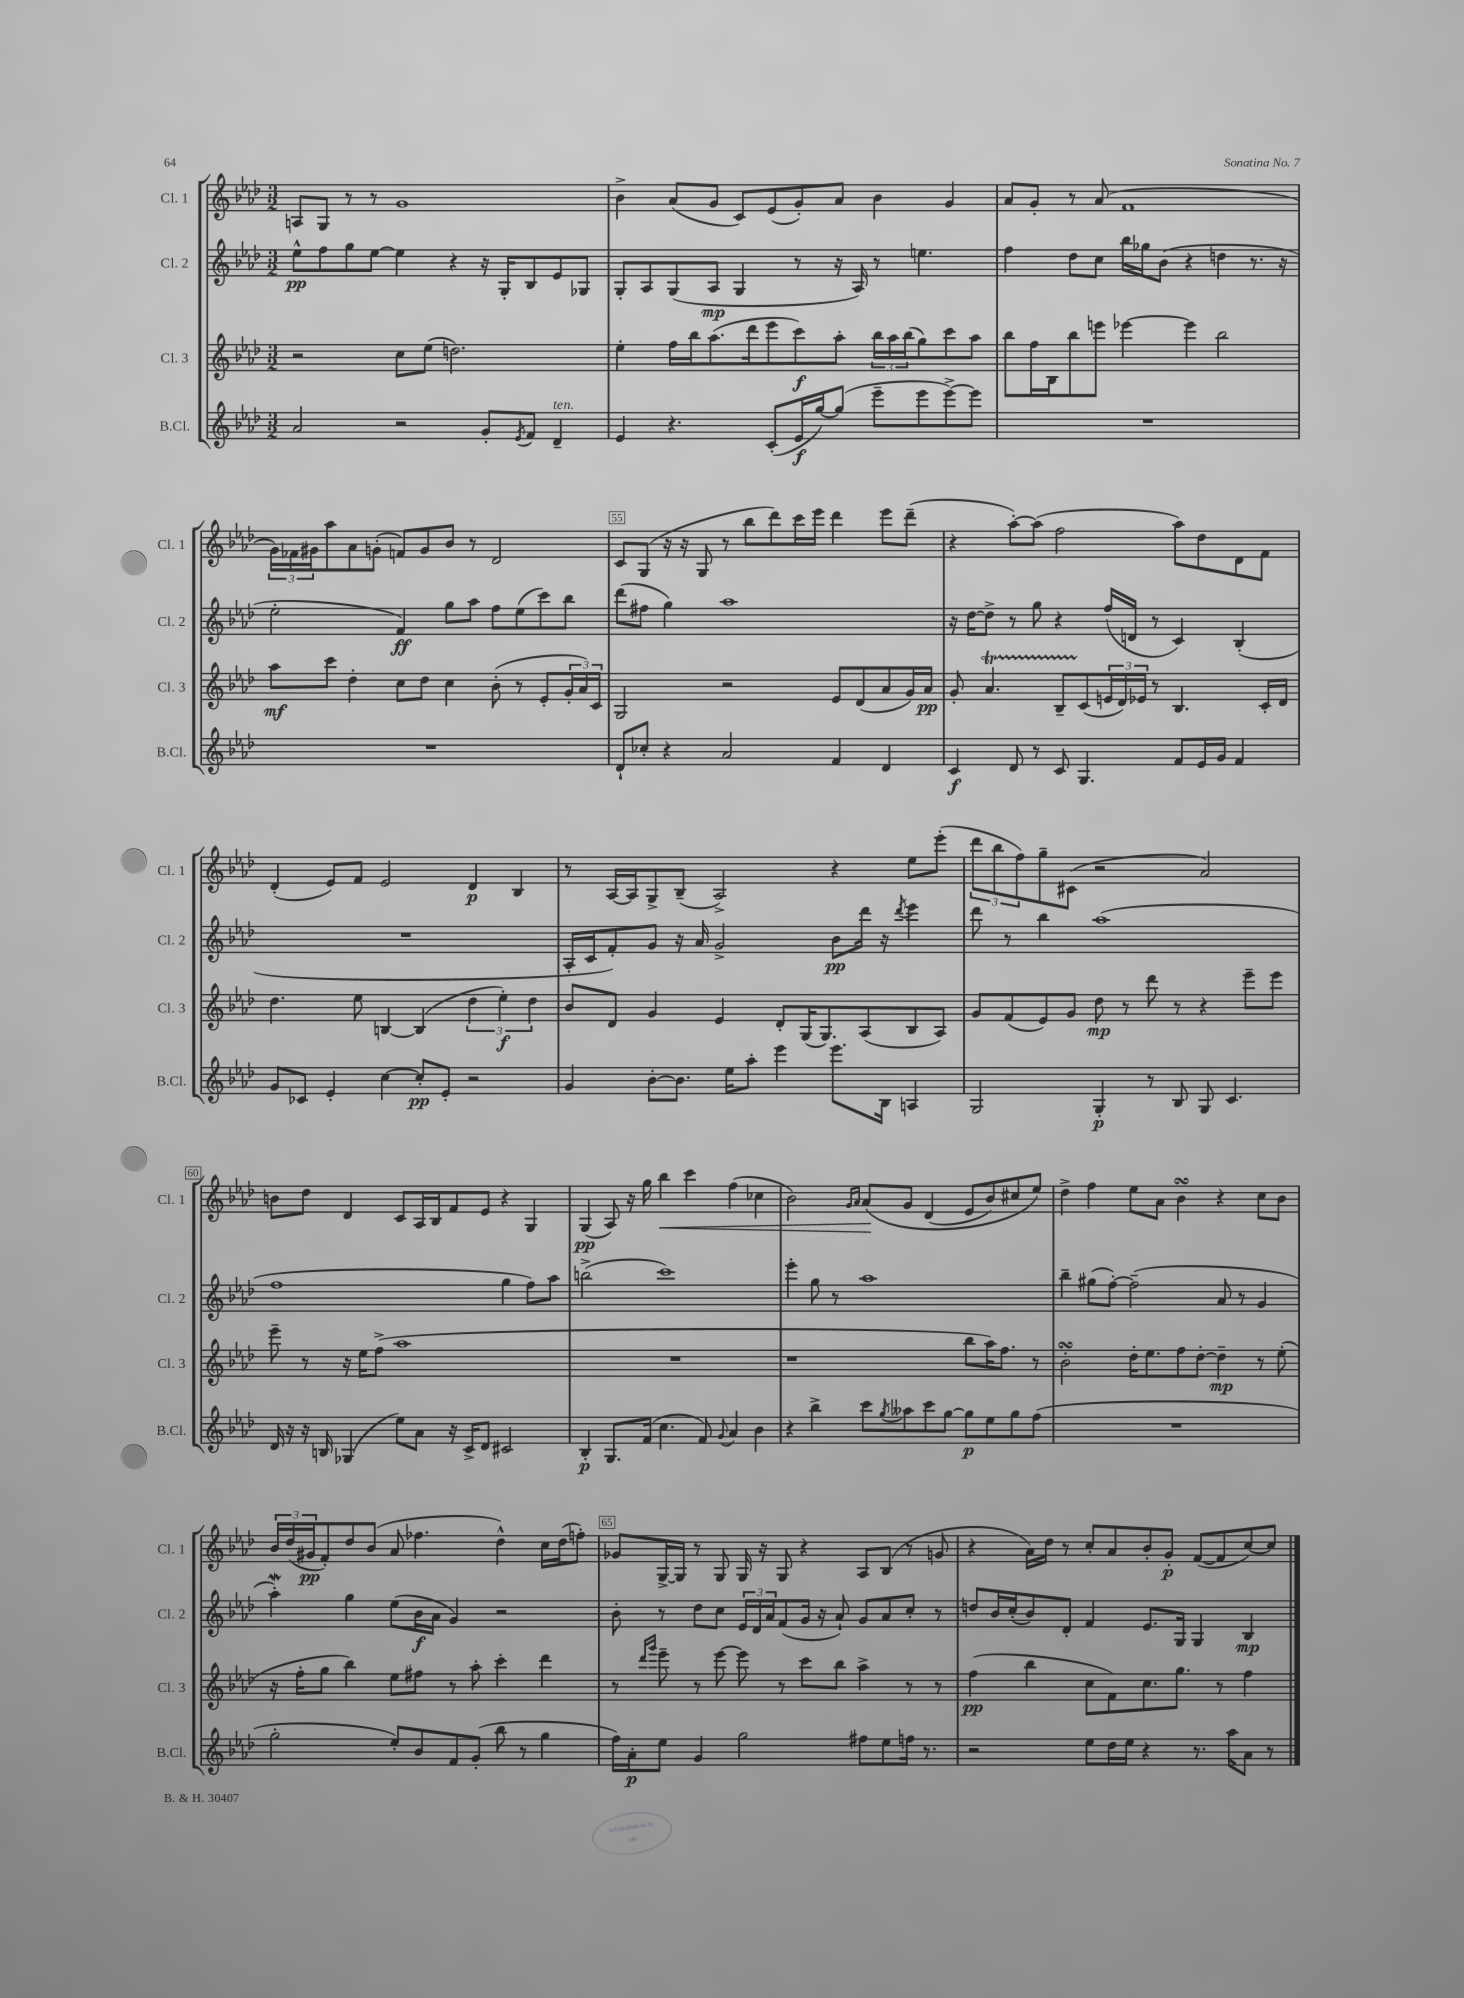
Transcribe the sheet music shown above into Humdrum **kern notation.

**kern	**kern	**kern	**kern
*staff4	*staff3	*staff2	*staff1
*clefG2	*clefG2	*clefG2	*clefG2
*k[b-e-a-d-]	*k[b-e-a-d-]	*k[b-e-a-d-]	*k[b-e-a-d-]
*M3/2	*M3/2	*M3/2	*M3/2
2a-/	2r	8ee-^^\L	8A/L
.	.	8ff\	8G/J
.	.	8gg\	8r
.	.	[8ee-\J	8r
2r	8cc\L	4ee-\]	1g
.	(8ee-\J	.	.
.	2.dd\)	4r	.
8g'/L	.	16r	.
.	.	16G'/LK	.
8qe-/	.	.	.
8f/J	.	8B-/	.
4d-~/	.	8e-/	.
.	.	8G-/J	.
=	=	=	=
4e-/	4ee-'\	8G'/L	4b-^\
.	.	8A-/	.
4.r	16ff\LL	(8G/	(8a-/L
.	16bb-\J	.	.
.	(8.aa-\	8A-/J	8g/J
.	.	4G/	8c/L)
.	16ddd-\k	.	.
(8c'/L	8eee-\	.	(8e-/
16e-/L	8ccc\)	8r	8g'/)
[16gg/J)	.	.	.
(8gg/]J	8aa-'\J	16r	8a-/J
.	.	16A-/)	.
8eee-~\L	24bb-\LL	8r	4b-\
.	24aa-\	.	.
.	(24bb-\J	.	.
8eee-\	8gg\)	4.ee\	.
[8eee-^\)	8ccc\	.	4g/
8eee-\]J	8aa-\J	.	.
=	=	=	=
1.r	8bb-\L	4ff\	8a-/L
.	16ff\L	.	8g'/J
.	16B-\J	.	.
.	8bb-\	8dd-\L	8r
.	8eee\J	8cc\J	(8a-/
.	[4eee-\	16bb-\LL	1f
.	.	16gg-\J	.
.	.	(8b-\J	.
.	4eee-\]	4r	.
.	2bb-\	4dd\	.
.	.	8.r	.
.	.	16r	.
=	=	=	=
1.r	8aa-\L	2ee-'\	24g\LL)
.	.	.	24f-\
.	.	.	24g#\J
.	8ccc\J	.	8aa-\
.	4dd-'\	.	8a-\
.	.	.	(8g'\J
.	8cc\L	4f/)	8f/L)
.	8dd-\J	.	8g/
.	4cc\	8gg\L	8b-/J
.	.	8aa-\J	8r
.	(8b-'\	8ff\L	2d-/
.	8r	(8ee-\	.
.	8e-'/L	8ccc\)	.
.	24g'/L	8bb-\J	.
.	24a-/)	.	.
.	24c/JJ	.	.
=	=	=	=
8d-`/L	2G/	(8ddd-\L	8c/L
8cc-'/J	.	8ff#\J	(8G/J
4r	.	4gg\)	16r
.	.	.	16r
.	.	.	8G/
2a-/	2r	1aa-	8r
.	.	.	8bb-\L
.	.	.	8ddd-\)
.	.	.	16ccc\L
.	.	.	16eee-\JJ
4f/	8e-/L	.	4ddd-\
.	(8d-/	.	.
4d-/	8a-/	.	8eee-\L
.	16g/L)	.	(8ddd-~\J
.	16a-/JJ	.	.
=	=	=	=
4c/	8g'/	16r	4r
.	.	[16dd-\LK	.
.	4.a-/	8dd-^\]J	.
8d-/	.	8r	[8aa-'\L)
8r	.	8gg\	(8aa-\]J
8c/	8B-~/L	4r	2ff\
4.G/	(8c/	.	.
.	24e/L	(16ff/LL	.
.	24d-/)	.	.
.	.	16d/JJ	.
.	24e-/JJ	.	.
.	8r	8r	.
8f/L	4.B-/	4c/)	8aa-\L)
16e-/L	.	.	8dd-\
16g/JJ	.	.	.
4f/	.	(4B-'/	8d-\
.	16c'/LL	.	8f\J
.	16d-/JJ	.	.
=	=	=	=
8g/L	4.dd-\	1.r	(4d-'/
8c-/J	.	.	.
4e-'/	.	.	8e-/L)
.	8ee-\	.	8f/J
[4cc\	[4B/	.	2e-/
8cc'/]L	(4B/]	.	.
8e-'/J	.	.	.
2r	6dd-\	.	4d-/
.	6ee-'\)	.	.
.	.	.	4B-/
.	6dd-\	.	.
=	=	=	=
4g/	8b-/L	16A-'/LL	8r
.	.	16c/J	.
.	8d-/J	8f'/)	[16A-/LL
.	.	.	16A-/]J
[8b-'\L	4g/	8g/J	8G^/
8.b-\]J	.	16r	(8B-~/J
.	.	16a-/	.
.	4e-/	2g^/	2A-^/)
16ee-\LK	.	.	.
8aa-'\J	.	.	.
4eee-\	8d-'/L	.	.
.	(16G/K	.	.
.	8.G/)	.	.
8.eee-\L	.	8b-\L	4r
.	(8A-/	16ddd-\Jk	.
16B-\Jk	.	16r	.
.	.	8qddd-/	.
4A/	8B-/	4eee-\	8ee-\L
.	8A-/J)	.	(8eee-'\J
=	=	=	=
2G/	8g/L	8ddd-\	12ddd-\L
.	.	.	12bb-\
.	(8f/	8r	.
.	.	.	12ff\)
.	8e-/)	4bb-\	8gg~\
.	8g/J	.	(8c#\J
4G'/	8dd-\	(1aa-	2r
.	8r	.	.
8r	8ddd-\	.	.
8B-/	8r	.	.
8G/	4r	.	2a-/)
4.c/	.	.	.
.	8eee-~\L	.	.
.	8eee-\J	.	.
=	=	=	=
16d-/	8eee-~\	1ff	8b\L
16r	.	.	.
16r	8r	.	8dd-\J
16B/	.	.	.
(4G-/	16r	.	4d-/
.	16ee-\LK	.	.
.	(8ff^\J	.	.
8ee-\L)	1aa-	.	8c/L
8a-\J	.	.	16A-/L
.	.	.	16B-/J
16r	.	.	8f/
16c^/LK	.	.	.
8d-/J	.	.	8e-/J
2c#/	.	4gg\	4r
.	.	8ff\L)	4G/
.	.	8aa-\J	.
=	=	=	=
4B-'/	1.r	(2bb^\	(4G/
8.G/L	.	.	8A-/)
.	.	.	16r
(16f/Jk	.	.	16gg\
4.cc\	.	1ccc)	4bb-\
.	.	.	4ccc\
8f/)	.	.	.
8qqg/	.	.	.
4a-/	.	.	(4ff\
4b-\	.	.	4cc-\
=	=	=	=
4r	1r	4eee-'\	2b-\)
4bb-^\	.	8gg\	.
.	.	8r	.
.	.	.	16qqg/LL
.	.	.	16qqa-/JJ
8ccc\L	.	1aa-	&(8a-/L
8qgg/	.	.	.
8aa--\	.	.	8g/J
8ccc\	.	.	(4d-/
[8gg\J	.	.	.
8gg\]L	8bb-\L	.	8e-/L
8ee-\	16aa-\K)	.	8b-/)
.	8.ff\J	.	.
8gg\	.	.	8cc#/
(8ff\J	8r	.	8ee-/J&)
=	=	=	=
1.r	2b-'\	4bb-~\	4dd-^\
.	.	(8gg#\L	4ff\
.	.	[8ff'\J)	.
.	16dd-'\LK	(2ff~\]	8ee-\L
.	8.ee-\	.	.
.	.	.	8a-\J
.	8ff\	.	4b-\
.	[8dd-'\J	.	.
.	4dd-~\]	8a-/	4r
.	.	8r	.
.	8r	4g/	8cc\L
.	(8ee-'\	.	8b-\J
=	=	=	=
2gg'\	16r	4aa-'\)	24b-/LL
.	.	.	(24dd-/
.	16ff'\LK	.	.
.	.	.	24g#/J
.	8gg\J	.	8f'/)
.	4bb-\)	4gg\	8dd-/
.	.	.	(8b-/J
8ee-'/L)	8ee-\L	(8ee-\L	8a-/
8b-/	8ff#\J	16b-\L	4.ff-\
.	.	16a-\JJ	.
8f/	8r	4g/)	.
(8g'/J	8aa-'\	.	.
8bb-\	4ccc'\	2r	4dd-^^\)
8r	.	.	.
4gg\	4ddd-\	.	16cc\LL
.	.	.	(16dd-\J
.	.	.	8ff'\J)
=	=	=	=
16ff\LL)	8r	8b-'\	8g-/L
16a-'\J	.	.	.
.	16qqddd-/LL	.	.
.	16qqggg/JJ	.	.
8ee-\J	8eee-~\	8r	[16G^/L
.	.	.	16G/]JJ
4g/	8r	8dd-\L	8r
.	[8eee-\	8cc\J	8G/
2gg\	8eee-\]	24e-/LL	16G/
.	.	24d-/	.
.	.	.	16r
.	.	24a-/J	.
.	8r	(8f/	8G/
.	8ccc\L	16g/Jk	4r
.	.	16r	.
.	8bb-\J	8a-`/)	.
8ff#\L	4aa-^\	8g/L	8A-/L
8ee-\	.	8a-/	(8B-/J
16ff\Jk	8r	8cc'/J	8r
8.r	.	.	.
.	8r	8r	8g/
=	=	=	=
2r	(4ff\	8dd/L	4r
.	.	16b-/L	.
.	.	(16cc'/J	.
.	4bb-\	8b-/)	16a-\LL)
.	.	.	16dd-\JJ
.	.	8d-'/J	8r
8ee-\L	8cc\L	4f/	8cc'/L
16dd-\L	8f\)	.	8a-/
16ee-\JJ	.	.	.
4r	8.cc\	8.e-/L	8b-'/
.	.	.	8g'/J
.	8.gg\J	16G/Jk	.
8.r	.	4G/	([8f/L
.	8r	.	8f/]
16aa-\LK	.	.	.
8a-\J	4ff\	4B-/	[8cc/)
8r	.	.	8cc/]J
==	==	==	==
*-	*-	*-	*-
